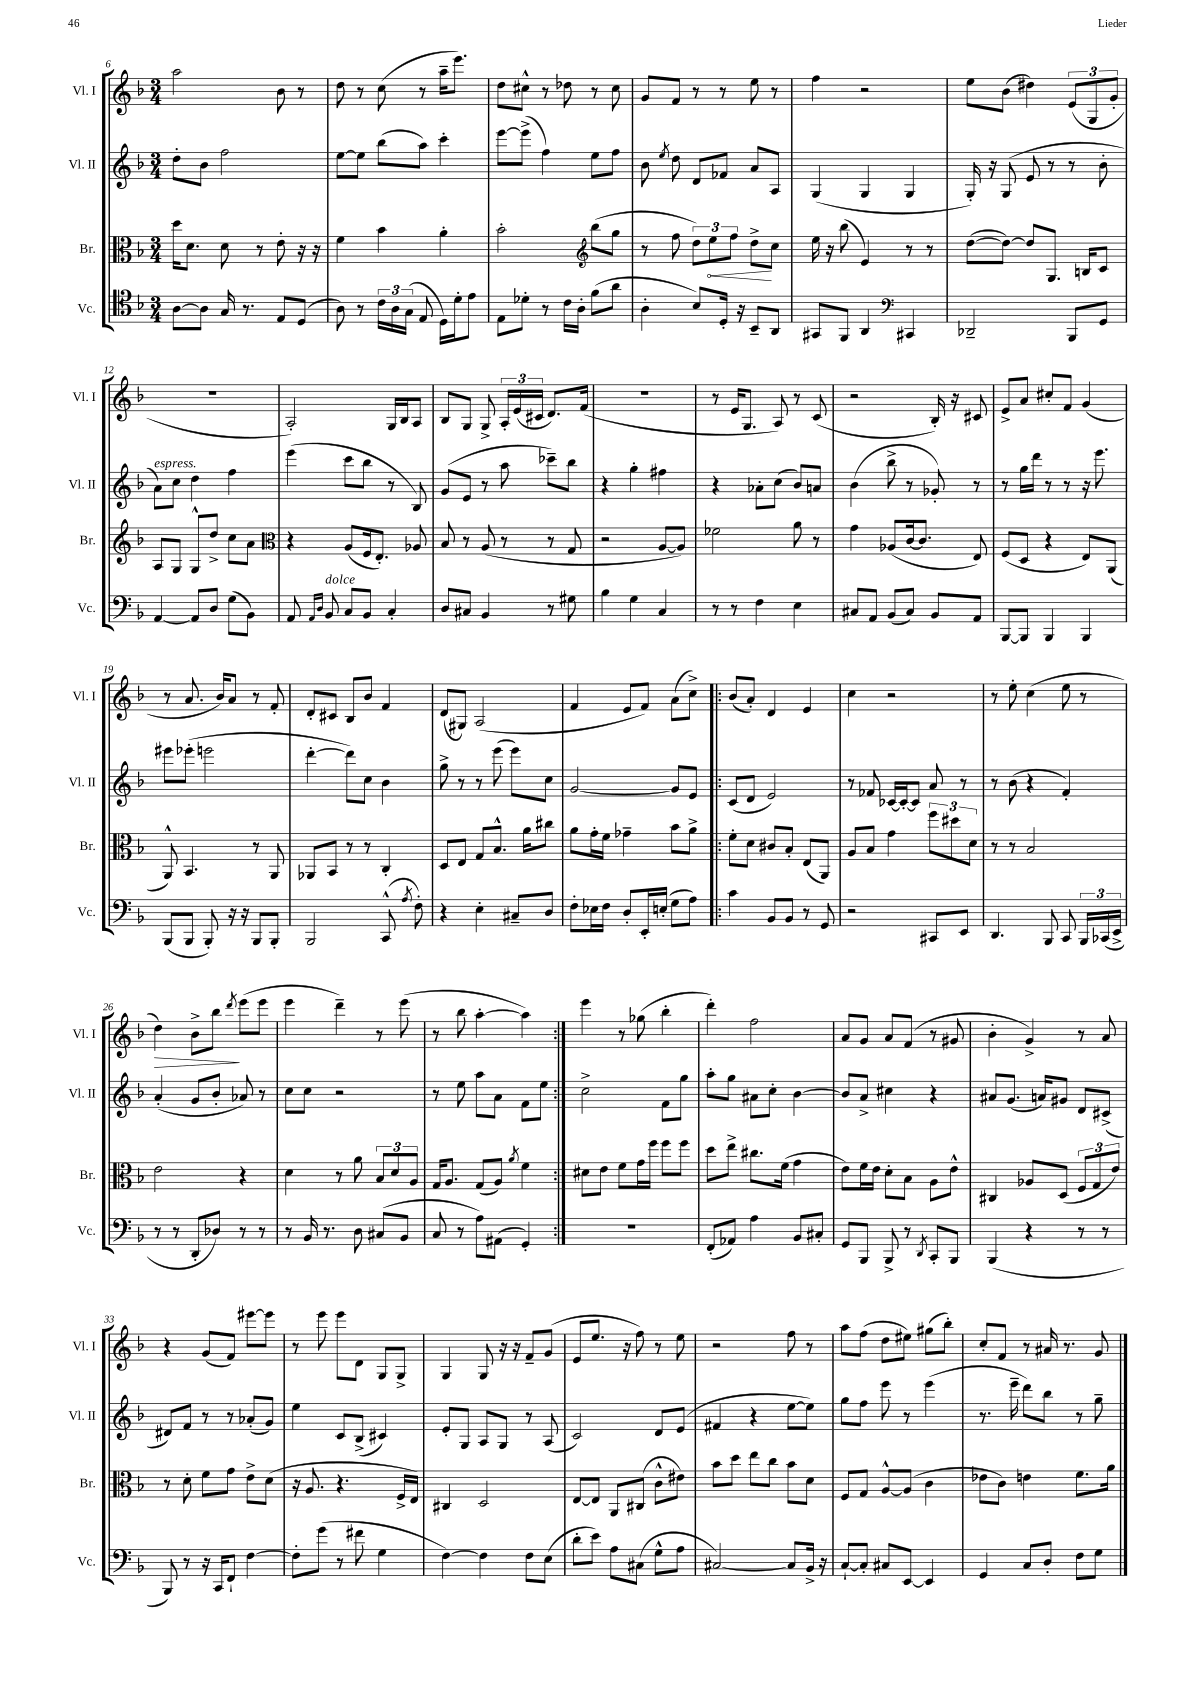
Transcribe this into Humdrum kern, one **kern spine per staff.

**kern	**kern	**kern	**kern
*staff4	*staff3	*staff2	*staff1
*clefC4	*clefC3	*clefG2	*clefG2
*k[b-]	*k[b-]	*k[b-]	*k[b-]
*M3/4	*M3/4	*M3/4	*M3/4
[8A	16dd	8dd'	2aa
.	8.d	.	.
8A]	.	8b-	.
16G	8d	2ff	.
8.r	.	.	.
.	8r	.	.
8E	8e'	.	8b-
(8D	16r	.	8r
.	16r	.	.
=	=	=	=
8A)	4f	[8ee	8dd
8r	.	8ee]	8r
24c	4b-	(8bb-	(8cc
24A	.	.	.
(24G	.	.	.
8E	.	8aa)	8r
16D)	4a'	4ccc'	16aa~
16d'	.	.	8.eee)
8e	.	.	.
=	=	=	=
8E	2b-'	[8eee	8dd
8d-'	.	(8eee^]	8cc#^^
8r	.	4ff)	8r
16c	.	.	8dd-
16A'	.	.	.
*	*clefG2	*	*
(8f	(8bb-	8ee	8r
8a	8gg	8ff	8cc#
=	=	=	=
4A'	8r	8b-	8g
.	.	8qee	.
.	8ff	8dd	8f
8B-)	12dd)	8d	8r
.	12ee	.	.
16D'	.	8f-	8r
.	12ff	.	.
16r	.	.	.
8BB-~	8dd^	8a	8ee
8AA	8cc	8A	8r
=	=	=	=
8GG#	16ee	(4G	4ff
.	16r	.	.
8FF	(8bb-	.	.
4AA	4e)	4G	2r
*clefF4	*	*	*
4CC#	8r	4G	.
.	8r	.	.
=	=	=	=
2DD-~	([8dd	16G')	8ee
.	.	16r	.
.	8dd_)	(8G	(8b-
.	8dd]	8e	4dd#)
.	8.G	8r	.
8BBB-	.	8r	(12e
.	16B	.	.
.	.	.	12G
8GG	8c	8b-'	.
.	.	.	12g'
=	=	=	=
[4AA	8A	8a)	2.r
.	8G	8cc	.
8AA]	8G^^	4dd	.
8D	8dd^	.	.
(8G	8cc	4ff	.
8BB-)	8a	.	.
=	=	=	=
*	*clefC3	*	*
8AA	4r	(4eee	2A')
16qqAA	.	.	.
16qqD	.	.	.
8BB-	.	.	.
8C	(8A	8ccc	.
8BB-	16F	8bb-	.
.	8.E')	.	.
4C'	.	8r	16G
.	.	.	16B-
.	8A-	8B-)	8A
=	=	=	=
8D	8B-	(8g	8B-
8C#	8r	8e	8G
4BB-	(8A	8r	8G^
.	8r	8aa	24A'
.	.	.	(24e
.	.	.	24c#
8r	8r	8ccc-~)	8.d)
8G#	8G	8bb-	.
.	.	.	(16f
=	=	=	=
4B-	2r	4r	2.r
4G	.	4gg'	.
4C	[8A	4ff#	.
.	8A])	.	.
=	=	=	=
8r	2f-	4r	8r
8r	.	.	16e
.	.	.	8.G
4F	.	8a-'	.
.	.	(8cc	8A)
4E	8a	8b-)	8r
.	8r	8a	(8c
=	=	=	=
8C#	4g	(4b-	2r
8AA	.	.	.
(8BB-	(8A-	8bb-^	.
8C#)	[16c	8r	.
.	8.c]	.	.
8BB-	.	8g-')	16B-')
.	.	.	16r
8AA	8E)	8r	8c#
=	=	=	=
[8BBB-	(8F	8r	8e^
8BBB-]	8D	16gg	8a
.	.	16ddd	.
4BBB-	4r	8r	8cc#'
.	.	8r	8f
4BBB-	8E)	16r	(4g
.	.	8.eee	.
.	(8AA	.	.
=	=	=	=
(8BBB-	8AA^^)	8eee#	8r
8BBB-	4.BB-	(8eee-'	8.a
8BBB-')	.	2eee	.
.	.	.	16b-)
16r	.	.	8a
16r	.	.	.
8BBB-	8r	.	8r
8BBB-'	8AA	.	8f'
=	=	=	=
2BBB-	8AA-	[4ddd'	8d'
.	8BB-	.	8c#
.	8r	8ddd])	8B-
.	8r	8cc	8b-
(8CC^^	4C'	4b-	4f
8qA	.	.	.
8F')	.	.	.
=	=	=	=
4r	8D	8gg^	(8d
.	8E	8r	8G#)
4E'	8G	8r	(2A
.	8.B-^^	(8eee	.
8C#~	.	8eee)	.
.	16a	.	.
8D	8cc#	8cc	.
=	=	=	=
8F'	8a	[2g	4f
16E-	16g'	.	.
16F	16f	.	.
8D'	4g-~	.	8e
16EE'	.	.	8f)
(16E'	.	.	.
8G	8b-	8g]	(8a
8A)	8a^	8e	8cc^)
=!|:	=!|:	=!|:	=!|:
4c	8f'	(8c	(8b-
.	8d	8d	8a')
8BB-	8c#	2e)	4d
8BB-	8B-'	.	.
8r	(8E	.	4e
8GG	8AA)	.	.
=	=	=	=
2r	8A	8r	4cc
.	8B-	8f-	.
.	4g	[16c-	2r
.	.	16c-'_	.
.	.	8c-]	.
8CC#	12ff	8a	.
.	12dd#	.	.
8EE	.	8r	.
.	12d	.	.
=	=	=	=
4.DD	8r	8r	8r
.	8r	(8b-	8ee'
.	2B-	4r	(4cc
8BBB-	.	.	.
8CC	.	4f')	8ee
24BBB-	.	.	8r
(24CC-	.	.	.
24EE^	.	.	.
=	=	=	=
8r	2e	(4a'	4dd)
8r	.	.	.
8DD'	.	8g	8b-^
8D-)	.	8b-'	8bb-
.	.	.	8qddd
8r	4r	8a-)	(8eee
8r	.	8r	8eee
=	=	=	=
8r	4d	8cc	4eee
16BB-	.	8cc	.
8.r	.	.	.
.	8r	2r	4ddd~)
8D	8a	.	.
(8C#	12B-	.	8r
.	12d	.	.
8BB-	.	.	(8eee
.	12A	.	.
=	=	=	=
8C	16G	8r	8r
.	8.A	.	.
8r	.	8ee	8bb-
8A)	(8G	8aa	[4aa'
(8AA#	8A)	8a	.
.	8qa	.	.
4GG')	4f	8f	4aa])
.	.	8ee	.
=:|!	=:|!	=:|!	=:|!
2.r	8d#	2cc^	4eee
.	8e	.	.
.	8f	.	8r
.	16g	.	(8gg-
.	16ff	.	.
.	8ff	8f	4bb-'
.	8ff	8gg	.
=	=	=	=
(8FF'	8dd	8aa'	4ddd')
8AA-)	8ee^	8gg	.
4A	8.cc#	8a#	2ff
.	.	8cc'	.
.	(16f	.	.
8BB-	4g	[4b-	.
8C#'	.	.	.
=	=	=	=
8GG	8e)	8b-]	8a
8BBB-	16f	8a^	8g
.	16e	.	.
8BBB-^	8d'	4cc#	8a
8r	8B-	.	(8f
8qDD	.	.	.
8CC'	8A	4r	8r
8BBB-	8e^^	.	8g#
=	=	=	=
(4BBB-	4C#	8a#	4b-'
.	.	(8.g	.
4r	8A-	.	4g^)
.	.	16a)	.
.	(8D	8g#	.
8r	12F	8d	8r
.	12G	.	.
8r	.	(8c#^	8a
.	12e)	.	.
=	=	=	=
8BBB-)	8r	8d#)	4r
8r	8d'	8f	.
16r	8f	8r	(8g
16CC	.	.	.
8FF`	8g	8r	8f)
[4F	8e^	(8a-'	[8eee#
.	(8d	8g)	8eee#]
=	=	=	=
8F']	16r	4ee	8r
.	8.A	.	.
(8g	.	.	8eee
8r	4.r	8c	8eee
8f#	.	(8B-^	8d
4G	.	4c#)	8G
.	16F^	.	8G^
.	16E)	.	.
=	=	=	=
[4F)	4C#	8e'	4G
.	.	8G	.
4F]	2D	8A	8G
.	.	8G	16r
.	.	.	16r
8F	.	8r	8f~
(8E	.	(8A	(8g
=	=	=	=
8d'	[8E	2c)	8e
8e)	8E]	.	8.ee
8A	8AA	.	.
.	.	.	16r
(8C#	(8C#	.	8ff)
8G^^	8c^^	8d	8r
8A	8e#)	(8e	8ee
=	=	=	=
[2C#)	8b-	4f#	2r
.	8dd	.	.
.	8ee	4r	.
.	8cc	.	.
8C#]	8b-	[8ee	8ff
16BB-^	8d	8ee])	8r
16r	.	.	.
=	=	=	=
[8C`	8F	8gg	8aa
8C']	8G	8ff	(8ff
8C#	[8A^^	8eee	8dd
[8EE	(8A]	8r	8ee#)
4EE]	4c	(4eee	(8gg#
.	.	.	8bb-')
=	=	=	=
4GG	8e-	8.r	8cc'
.	8c)	.	8f
.	.	16eee~	.
8C	4e	8ddd)	8r
8D'	.	8bb-	16a#
.	.	.	8.r
8F	8.f	8r	.
8G	.	8gg~	8g
.	16a	.	.
==	==	==	==
*-	*-	*-	*-
